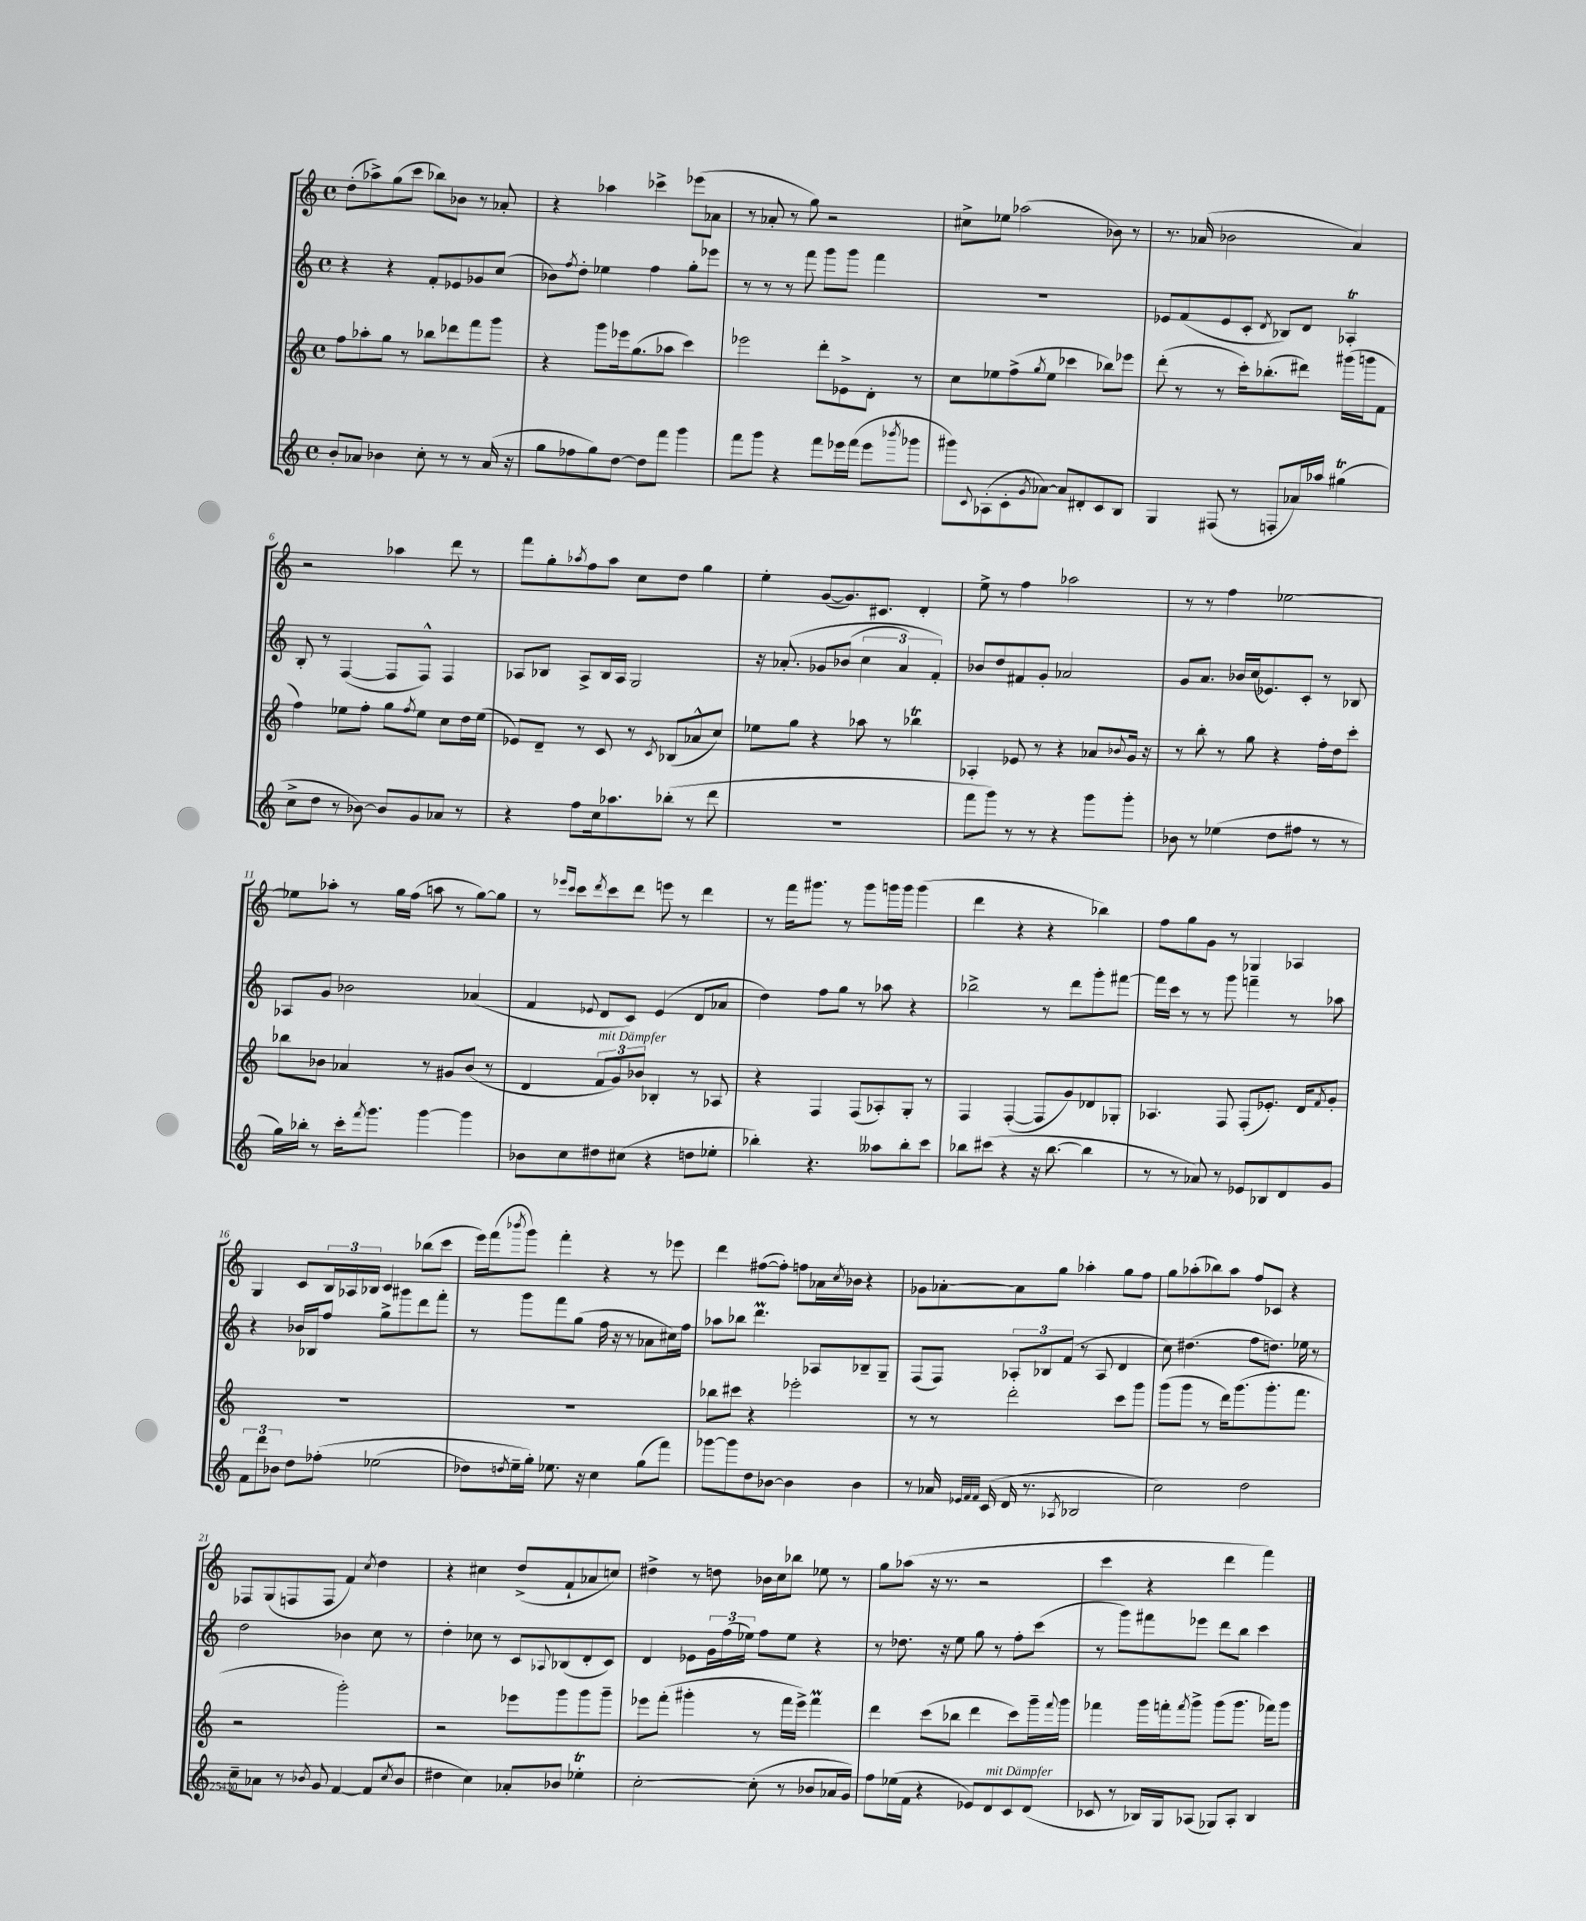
<<
\new StaffGroup <<
\new Staff = "s0" {
    \clef treble \key c \major \defaultTimeSignature \time 4/4
    d''8-.( aes''8->) g''8( c'''8 bes''8) bes'8 r8 aes'8-. |
    r4 aes''4 ces'''4-> ees'''8( aes'8 |
    r8 aes'8-. r8 g''8) r2 |
    cis''8-> ees''8 aes''2( bes'8) r8 |
    r8. aes'16( bes'2 aes'4) |
    r2 aes''4 d'''8 r8 |
    f'''8 g''8-. \acciaccatura { aes''8 } f''8 aes''8 c''8 d''8 g''4 |
    e''4-. g'8~( g'8.) cis'8. d'4-. |
    e''8-> r8 f''4 aes''2 |
    r8 r8 f''4 ees''2~ |
    ees''8 aes''8-. r8 g''16 f''16( a''8 r8 g''8~) g''8 |
    r8 \grace { ees'''16 c'''16 } c'''8 \acciaccatura { d'''8 } c'''8 d'''8 e'''8 r8 d'''4 |
    r8 f'''16 gis'''8. r8 gis'''8 g'''16 g'''16 g'''4( |
    d'''4 r4 r4 bes''4) |
    f''8 g''8 g'8 r8 ges4 aes4 |
    g4 c'8 \tuplet 3/2 { b16 aes16 bes16 } c'4 bes''8( c'''8 |
    e'''16) f'''16( \acciaccatura { bes'''8 } g'''8) f'''4-. r4 r8 ees'''8 |
    d'''4 fis''8~( fis''8-.) f''8 aes'16 \acciaccatura { c''8 } bes'16 r4 |
    ges'8 aes'8~-. aes'8 g''8 aes''4-. g''8 f''8 |
    g''8 aes''8-.( bes''8) aes''8 f''8 ces'8 r4 |
    fes8 g8( f8 f8 f'4) \acciaccatura { c''8 } d''4 |
    r4 cis''4 d''8->( f'8-! aes'8 c''8) |
    dis''4-> r8 d''8 bes'16 c''16 bes''8 ees''8 r8 |
    g''8 aes''8( r16 r8. r2 |
    c'''4 r4 d'''4 f'''4) \bar "|." |
}
\new Staff = "s1" {
    \clef treble \key c \major \defaultTimeSignature \time 4/4
    r4 r4 f'8-. ees'8 ges'8 c''8( |
    bes'8) \acciaccatura { f''8 } d''8-. ees''4 f''4 g''8-. ees'''8 |
    r8 r8 r8 f'''8 g'''8 g'''8 f'''4 |
    R1 |
    ees'8 f'8( ees'8 c'8-. \acciaccatura { d'8 } bes8) d'8 aes4-.\trill |
    b8-. r8 f4~( f8 f8-^) f4 |
    aes8 bes8 aes8-> bes16 aes16 g2 |
    r16 aes'8.-.\( ges'8 bes'8( \tuplet 3/2 { c''4 aes'4) f'4-.\) } |
    bes'8 d''8 fis'8 g'8-. aes'2 |
    g'8 a'8. bes'16 c''16( ees'8.) c'8-. r8 bes8 |
    aes8 g'8 bes'2 aes'4( |
    f'4 \appoggiatura { ees'8 } d'8 c'8) ees'4( d'8 aes'8 |
    d''4) f''8 g''8 r8 aes''8 r4 |
    bes''2-> r8 d'''8 g'''8-. fis'''8~ |
    fis'''16 c'''16 r8 r8 g'''8 f'''4-- r8 aes''8 |
    r4 bes'16 bes16 f''8 g''8-> gis'''8 d'''8 f'''8-. |
    r8 g'''8 f'''8 g''8( f''16 r16 r8 aes'8 cis''16) f''16 |
    aes''8 bes''8 d'''4.\prall aes8 bes8-- g8-- |
    f8( f8) \tuplet 3/2 { aes8-. bes8 f'8( } r8 aes8 d'4 |
    c''8) dis''4.( f''8 d''8.) ees''16 r8 |
    d''2 bes'4 c''8 r8 |
    d''4-. ces''8 r8 c'8 \appoggiatura { aes8 } bes8( d'8-. c'8) |
    d'4 ees'8 \tuplet 3/2 { g'16 f''16( ees''16) } f''8 ees''8 r4 |
    r8 des''8. r16 e''8 g''8 r8 f''8-. c'''8( |
    r8 g'''8) fis'''8 ees'''8 d'''8 b''8 c'''4 \bar "|." |
}
\new Staff = "s2" {
    \clef treble \key c \major \defaultTimeSignature \time 4/4
    f''8 aes''8-. g''8 r8 bes''8 des'''8 f'''8 g'''8 |
    r4 g'''8 ees'''16 g''8.( aes''8 c'''4) |
    ees'''2 d'''8-. ees'8-> d'8-. r8 |
    c''8 ees''8 f''8->( \acciaccatura { g''8 } ees''8 ces'''4 bes''8) ees'''8 |
    d'''8-.( r8 r8 c'''16-.) bes''8.-.( dis'''8) gis'''16( g'''16 f'8 |
    f''4) ees''8 f''8-. g''8 \acciaccatura { f''8 } ees''8 c''8 d''16 ees''16( |
    ees'8) d'8-- r8 c'8 r8 \acciaccatura { c'8 } bes8( aes'8-^ c''8) |
    ees''8 g''8 r4 aes''8 r8 bes''4\trill |
    aes4-. ees'8 r8 r4 aes'8 \appoggiatura { bes'8 } g'16 r16 |
    r8 b''8-. r8 g''8 r4 f''16-. d''16 c'''8-. |
    bes''8 bes'8 aes'4 r8 gis'8 bes'8( r8 |
    d'4 \tuplet 3/2 { f'8^\markup { \italic "mit Dämpfer" } g'8) bes'8 } bes4-. r8 aes8 |
    r4 f4 f8( aes8-.) g8-. r8 |
    f4 f4~-.( f8 g'8) des'8 ges8-. |
    aes4. f8 f8-.( ees'8.-.) d'16 \acciaccatura { f'8 } g'8-. |
    R1 |
    R1 |
    bes''8 cis'''8 r4 ees'''2-. |
    r8 r8 d'''2-. c'''8 g'''8 |
    g'''8( g'''8 r8 d'''16) g'''8.( g'''8.-. f'''8. |
    r2 g'''2-.) |
    r2 ees'''8 g'''8 g'''8 g'''8-- |
    ees'''8 f'''8-.( gis'''4-. r8 f'''16 ees'''16->) f'''4\prall |
    d'''4 c'''8( bes''8 d'''4 c'''8) g'''16-- \appoggiatura { f'''8 } g'''16 |
    fes'''4 g'''16 f'''16-. \acciaccatura { f'''8 } g'''8-> g'''8( g'''8. fes'''16) g'''8 \bar "|." |
}
\new Staff = "s3" {
    \clef treble \key c \major \defaultTimeSignature \time 4/4
    b'8-. aes'8 bes'4 c''8-. r8 r8 aes'16( r16 |
    g''8 fes''8 g''8) d''8~ d''8 f'''8 g'''4 |
    f'''8 g'''8 r4 f'''8 ees'''16 f'''16( ees'''8 \acciaccatura { bes'''8 } ges'''8 |
    gis'''8) \appoggiatura { c'8 } aes8-.( c'8-. \acciaccatura { g'8 } aes'8~) aes'8 dis'8-. c'8 b8 |
    g4 fis8( r8 f8-. aes'16) aes''16 gis''4\trill( |
    c''8-> d''8 r8 bes'8~) bes'8 g'8 aes'8 r8 |
    r4 f''8 c''16 aes''8. bes''8-.( r8 d'''8 |
    R1 |
    f'''8 g'''8) r8 r8 r4 g'''8 g'''8-. |
    bes'8 r8 ees''4( d''8 fis''8 r8 r8 |
    g''16) bes''16-. r8 c'''16-. \acciaccatura { f'''8 } g'''8. g'''4~ g'''4 |
    bes'8 c''8 dis''8 cis''8( r4 d''8 ees''8-. |
    bes''4-.) r4. aeses''8 bes''8-. c'''8 |
    bes''8 cis'''8( r4 r16 bes''8.~ bes''4 |
    r8 r8 aes'8) r8 ees'8 bes8 d'8 g'8 |
    \tuplet 3/2 { f'8 d'''8 bes'8 } d''8 fes''8-.\( ees''2( |
    des''8) \acciaccatura { d''8 } e''16-- g''16-.\) ees''8. r16 c''4 g''8( f'''8) |
    ges'''8~ ges'''8 d''8 bes'8~ bes'4 bes'4 |
    r8 aes'16 \grace { ees'32 f'32 f'32 } c'16( d'16 r8. \acciaccatura { aes8 } bes2 |
    c''2) d''2 |
    c''8-- aes'8 r8 \acciaccatura { bes'8 } g'8 f'4~ f'8( \acciaccatura { c''8 } bes'8 |
    dis''4 c''4) aes'8-. bes'8 ees''4-.\trill |
    c''2~-. c''8-.( r8 bes'8 aes'16 g'16) |
    f''8 ees''16( f'16 r4 ees'8) d'8^\markup { \italic "mit Dämpfer" } c'8 d'8( |
    ces'8 r8 bes16) g16 aes8( ges8) aes8-. bes4 \bar "|." |
}
>>
>>
